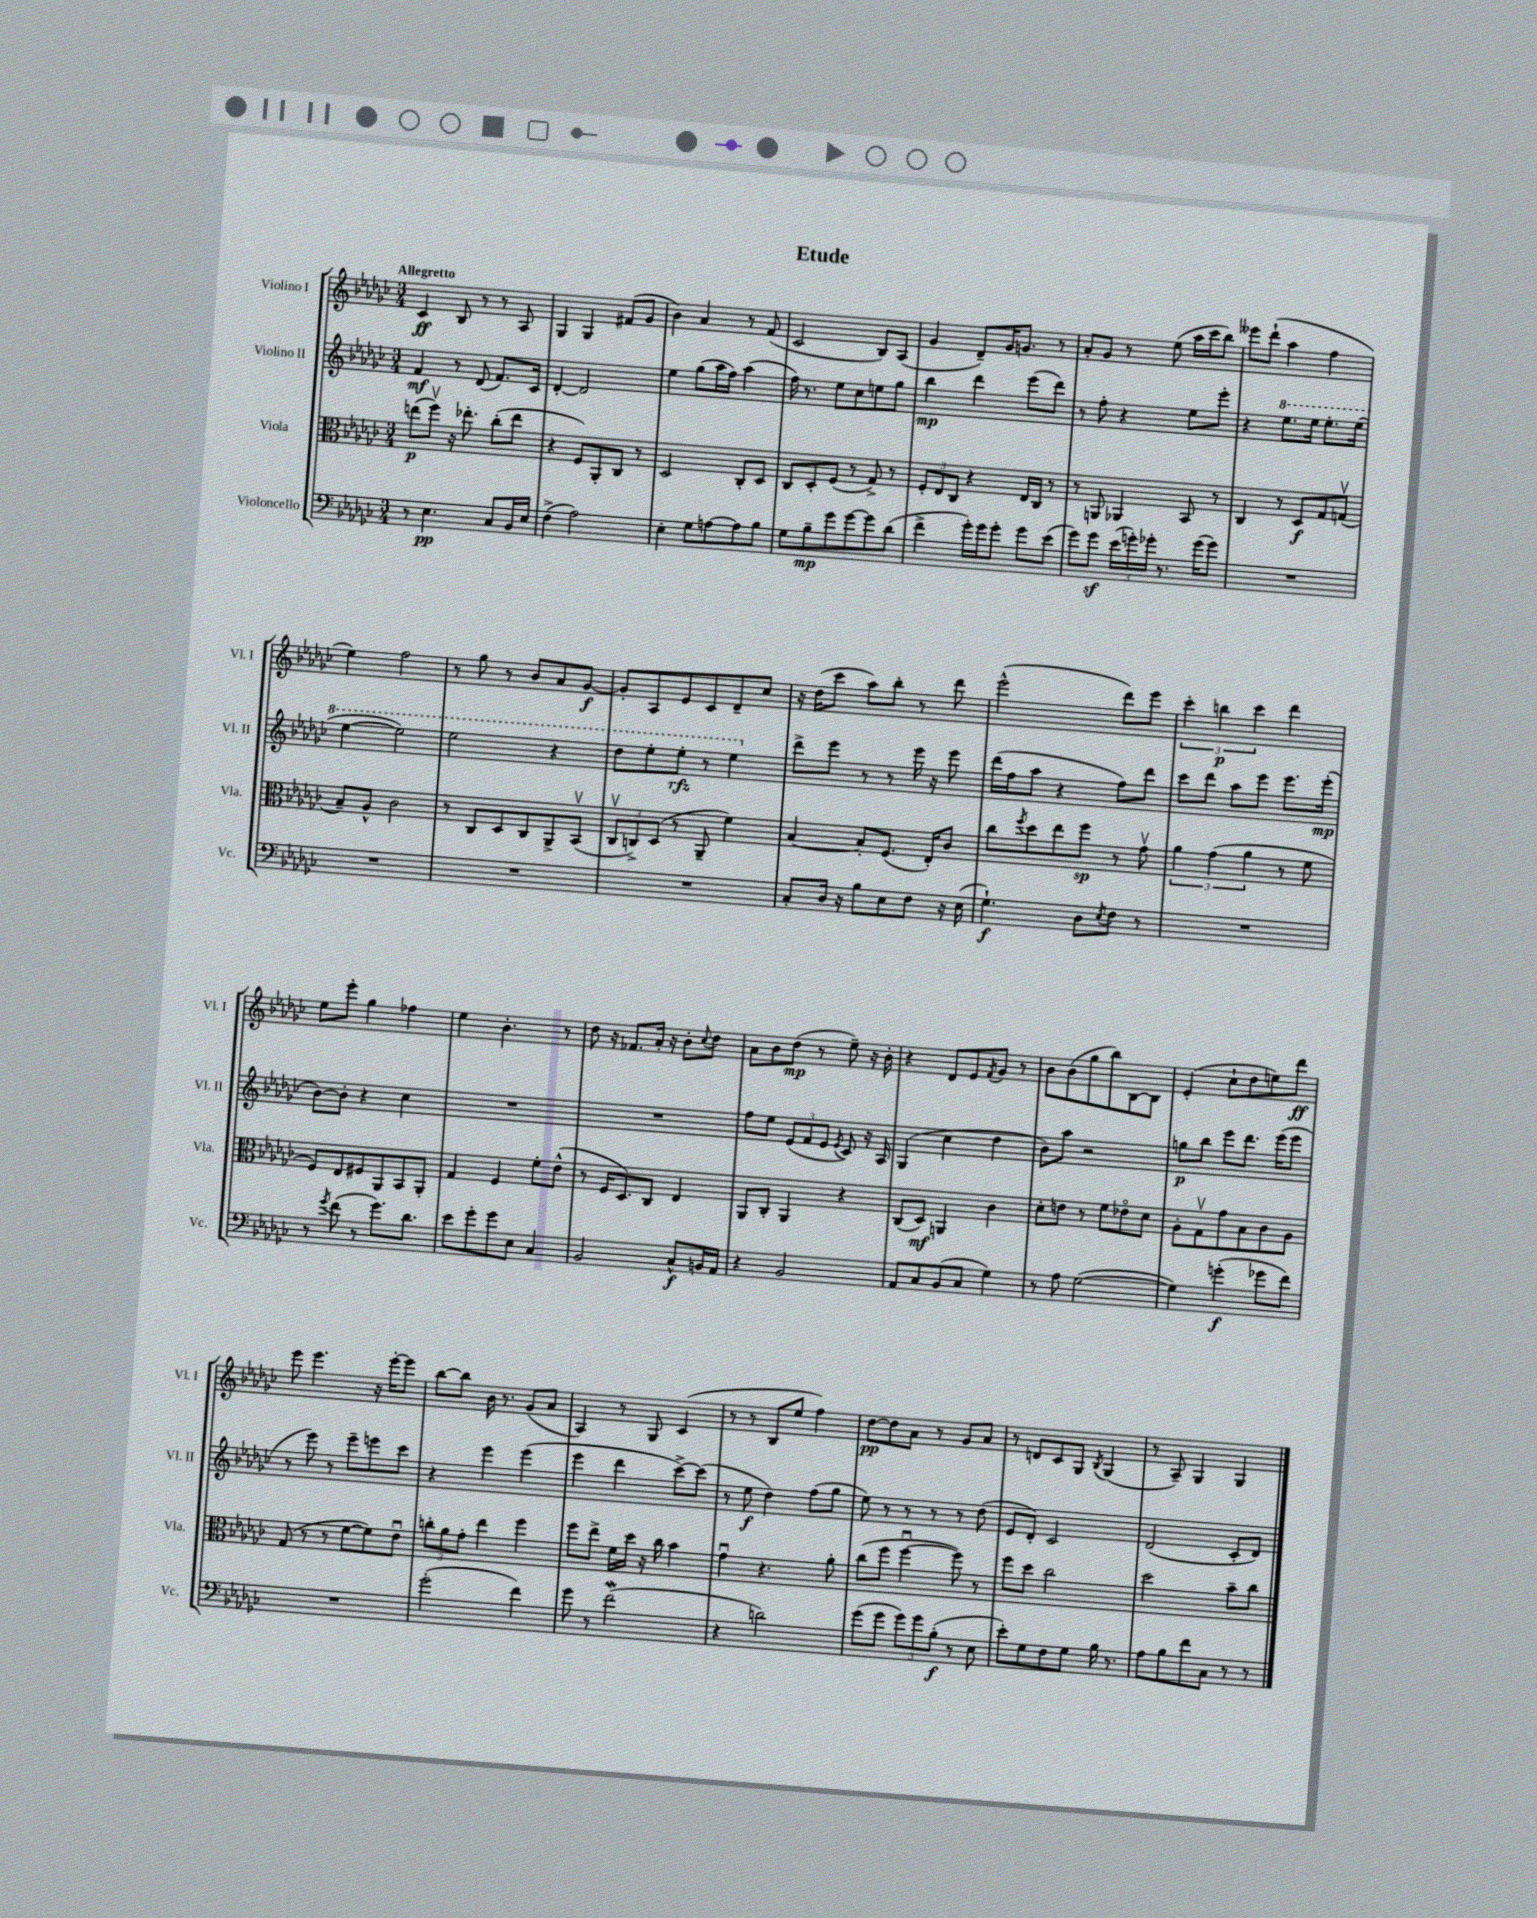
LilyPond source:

\header { title = "Etude" }
<<
\new StaffGroup <<
\new Staff = "s0" \with { instrumentName = "Violino I" shortInstrumentName = "Vl. I" } {
    \clef treble \key ges \major \numericTimeSignature \time 3/4 \tempo "Allegretto"
    ces'4\ff bes8 r8 r8 aes8 |
    ges4 ges4 fis'8( ges'8 |
    bes'4) aes'4 r8 f'8( |
    ces'2 bes8) aes8( |
    ges'4 des'8--) ges'16 g'8. r8 |
    aes'8-. ges'8 r8 ees''8( aes''16 ces'''16 bes''8) |
    eeses'''8 des'''8-!( aes''4 f''4 |
    ees''4) f''2 |
    r8 ges''8 r8 bes'8 aes'8 ges'8~\f |
    ges'8-. aes8 ees'8 ces'8 des'8-- ces''8 |
    r16 des''16( ces'''8 aes''8) bes''8-. r8 des'''8 |
    ees'''2-^( des'''8) ees'''8 |
    \tuplet 3/2 { ces'''4-. b''4\p ces'''4 } des'''4 |
    ees''8 ees'''8-. ges''4 fes''4 |
    ees''4 bes'4.-. r8 |
    des''8 r16 fes'8. aes'16-. r16 bes'8-. \appoggiatura { ces''8 } des''8 |
    aes'8 bes'8 des''8\mp( r8 ees''8--) r16 bes'16-. |
    r4 des'8 ees'8 \acciaccatura { f'8 } ges'8 r8 |
    bes'8 bes'8( ges''8 bes''8) bes8~ bes8 |
    ees'4-.( ces''8-! des''8 e''8) des'''8\ff |
    ees'''8 ees'''4. r16 ees'''16~-. ees'''8 |
    bes''8~ bes''8 bes'16 r8. ges'8( aes'8 |
    aes4) r8 ges8 ces'4( |
    r8 r8 bes8 ees''8 f''4) |
    des''8~\pp des''8 aes'8 r8 ges'8 aes'8 |
    r8 d'8 ces'8 ges8 \acciaccatura { bes8 } ges4( |
    r8 aes8--) ges4 ges4 \bar "|." |
}
\new Staff = "s1" \with { instrumentName = "Violino II" shortInstrumentName = "Vl. II" } {
    \clef treble \key ges \major \numericTimeSignature \time 3/4
    f'4\mf r8 des'8( f'8.) ces'16 |
    des'4~-. des'2 |
    ees''4 ges''8( aes''16 f''16) aes''4( |
    f''16) r8. ees''8 ces''8 e''8 ges''8 |
    bes''4\mp des'''4 ees'''8( des'''8) |
    r8 f''8-. r4 ees''8 ees'''8-. |
    r4 \ottava #1 ees'''8. ees'''16 ees'''8.-. ees'''16( |
    ees'''4~ ees'''2) |
    ees'''2 r4 |
    des'''8 ees'''8-. ees'''8-.\rfz r8 ees'''4 \ottava #0 |
    des'''8-> ees'''8 r8 r8 ees'''16 r16 ees'''8 |
    des'''16( f''16 aes''8 r4 f''8) des'''8 |
    ces'''8 des'''8 aes''8 ees'''8 ees'''8. ees'''16-.\mp( |
    bes'8~) bes'8-. r4 ces''4 |
    R2. |
    R2. |
    f''8 ees''8 \tuplet 3/2 { ees'8( f'8 ees'8 } \acciaccatura { ees'8 } ces'8) r16 aes16 |
    ges4( ces''4 des''4 |
    bes'8) aes''8 r2 |
    g''8\p bes''8 ees'''8 des'''8. ees'''16( ees'''8 |
    r8 ees'''8) r8 ees'''8-- e'''8 ces'''8 |
    r4 ees'''4 ees'''4( |
    ees'''4 des'''4 ces'''8~->) ces'''8( |
    r8 ees''8\f des''4) f''8( ges''8 |
    ees''8) r8 r8 r8 r8 des''8( |
    ees'8 des'8-.) ces'2 |
    des'2( ces'8-. des'8) \bar "|." |
}
\new Staff = "s2" \with { instrumentName = "Viola" shortInstrumentName = "Vla." } {
    \clef alto \key ges \major \numericTimeSignature \time 3/4
    e''8\p( f''8\upbow) r16 ees''8.-. ces''8-.( ees''8 |
    r4 f8) aes,8-. ces8 r8 |
    des2 ces8-. des8 |
    ces8 des8-. f8( r8 ges8->) r8 |
    \tuplet 3/2 { f8-. ees8 ces8 } r4 ees16 ces16 r8 |
    r8 a,8 aes,4 bes,8 r8 |
    ces4 r8 des8\f ges8 g8\upbow( |
    bes8--) aes8-^ ces'2 |
    r8 ces8 des8 ces8 aes,8-> bes,8\upbow( |
    \tuplet 3/2 { ces8\upbow c8->) des8( } r8 aes,8-- f'4) |
    bes4~ bes8-. f8.( ees16-.) ces'8 |
    ces''8 \acciaccatura { f''8 } des''8 ees''8 f''8\sp r8 ges'8\upbow |
    \tuplet 3/2 { aes'4 ges'4( aes'4 } r8 f'8 |
    f8) ees8 fis8 aes,8 bes,8 aes,8-. |
    ges4 f4 f'8-. ees'8-^( |
    r8 f16 des8.) ces8 ees4 |
    aes,8 ces8-. aes,4 r4 |
    ces8( des8\mf) a,4 ces'4 |
    des'8-. e'8 r8 f'8 ees'8\flageolet des'8 |
    aes8-. ges8\upbow ges'8 bes8 ces'8 aes8 |
    ges8( r8 r8 f'8~ f'8) ees'8\downbow |
    \tuplet 3/2 { c''8-. aes'8 ges'8-. } ees''4 f''4 |
    f''8 ees''8-> f'16 des''16 r16 ces''16 bes'4 |
    ges'4\downbow r4. aes'8-. |
    ces''8( f''8 f''4~\downbow f''8) r8 |
    f''8 des''8 ces''2 |
    des''2 bes'8-- ces''8 \bar "|." |
}
\new Staff = "s3" \with { instrumentName = "Violoncello" shortInstrumentName = "Vc." } {
    \clef bass \key ges \major \numericTimeSignature \time 3/4
    r8 ees4.\pp ces8 bes,16 ees16 |
    f4->( aes2) |
    ees4-. ges8 a8~ a8 bes8 |
    ges8 bes8--\mp ges'8 ges'8~ ges'8 des'8( |
    f'4-> ges'16-.) ges'16 ges'8-. ges'8 ees'8( |
    ges'8) ges'8\sf \tuplet 3/2 { ees'16( g'16-.) ges'16-. } r8. ges'16( ges'8) |
    R2. |
    R2. |
    R2. |
    R2. |
    ces8-. des16 r16 bes8 ees8 f8 r16 ees16( |
    ges4.-!\f) des8 \acciaccatura { ees8 } f8 r8 |
    R2. |
    r8 \acciaccatura { ges'8 } f'8( r8 ges'8.) des'8. |
    ees'8 ges'8-. ges'8 ees8 ces4 |
    bes,2 ces8-^\f b,16 aes,16 |
    r4 bes,2 |
    aes,8 ces8 bes,8( ces8 ges4) |
    r8 aes8 ges2~( |
    ges4) g'4-.\f( ges'8 f'8) |
    R2. |
    ges'2-.( f'4) |
    ges'8 r8 f'2\mordent( |
    r4 d'2) |
    ges'8( ges'8 \tuplet 3/2 { ges'8) ges'8 bes8-.\f( } r8 ees8 |
    ees'8-.) ges8 f8 ges8 bes16 r8. |
    aes8 bes8 f'8 ces8 r8 r8 \bar "|." |
}
>>
>>
\layout { \context { \Score \remove "Bar_number_engraver" } }
